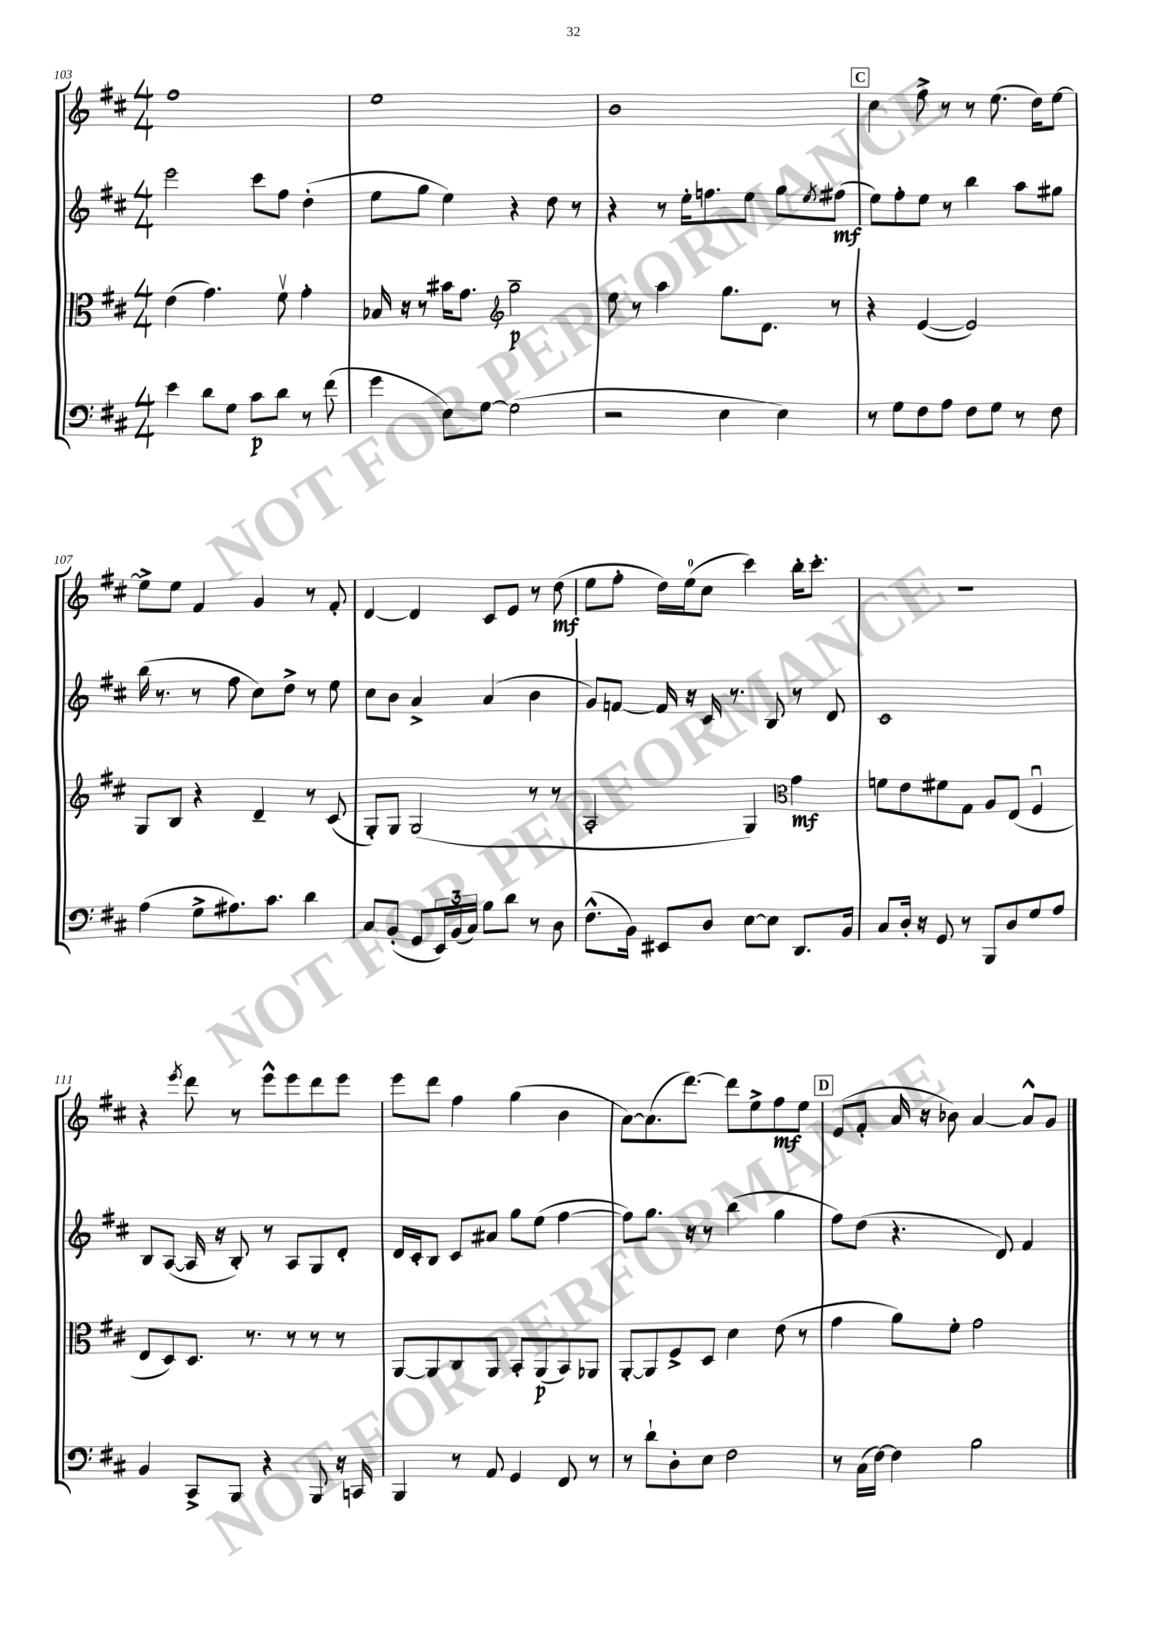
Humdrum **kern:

**kern	**kern	**kern	**kern
*staff4	*staff3	*staff2	*staff1
*clefF4	*clefC3	*clefG2	*clefG2
*k[f#c#]	*k[f#c#]	*k[f#c#]	*k[f#c#]
*M4/4	*M4/4	*M4/4	*M4/4
4e	(4e	2eee	1ff#
8d	4.g)	.	.
8G	.	.	.
8c#	.	8ccc#	.
8d	8f#v	8ff#	.
8r	4g'	(4dd'	.
(8f#	.	.	.
=	=	=	=
4g	16B-	8ee	1ee
.	16r	.	.
.	8r	8gg	.
8E)	16b#	4ee)	.
.	8.g	.	.
[8G	.	.	.
*	*clefG2	*	*
(2G]	2gg~	4r	.
.	.	8dd	.
.	.	8r	.
=	=	=	=
2r	8ee	4r	1b
.	8r	.	.
.	4aa	8r	.
.	.	16ee'	.
.	.	8.ff	.
4E	8.gg	.	.
.	.	8ee	.
.	8.d	.	.
4E)	.	8gg	.
.	.	8qee	.
.	8r	(8ff#	.
=	=	=	=
8r	4r	8ee)	4cc#
8G	.	8ff#'	.
8F#	([4e	8ee	8ff#^
8A	.	8r	8r
8F#	2e])	4bb	8r
8G	.	.	(8.ee
8r	.	8aa	.
.	.	.	16dd)
8F#	.	8gg#	[8ee
=	=	=	=
(4A	8G	(16bb	8ee^]
.	.	8.r	.
.	8B	.	8ee
8G^	4r	8r	4f#
8.A#)	.	8ff#	.
.	4d~	8cc#)	4g
8.c#	.	.	.
.	.	8dd^	.
4d	8r	8r	8r
.	(8c#	8ee	8f#'
=	=	=	=
8C#	8G')	8cc#	[4d
(8BB'	8G	8b	.
8GG	(2G	4a^	4d]
24EE)	.	.	.
(24BB	.	.	.
24C#)	.	.	.
8B	.	(4a	8c#
8d	.	.	8e
8r	8r	4b	8r
8D	8r	.	(8dd
=	=	=	=
(8.F#^^	2A'	8g)	8ee
.	.	[8f	8ff#'
16BB)	.	.	.
8EE#	.	16f]	16dd)
.	.	16r	(16ee
8D	.	16c#	8cc#
.	.	8.r	.
[8E	4G)	.	4ccc#)
8E]	.	8B	.
*	*clefC3	*	*
8.DD	4g	8r	16bb'
.	.	.	8.ccc#'
.	.	8d	.
16BB	.	.	.
=	=	=	=
8C#	8f	1c#	1r
16D'	8e	.	.
16r	.	.	.
8GG	8f#	.	.
8r	8G	.	.
8BBB	8A	.	.
8D	(8E	.	.
8G	4F#u	.	.
8A	.	.	.
=	=	=	=
4BB	8E	8B	4r
.	8D)	([8A	.
.	.	.	8qeee
8CC#^	8.D	16A]	8ddd
.	.	16r	.
8BBB	.	8B')	8r
.	8.r	.	.
4r	.	8r	8eee^^
.	8r	8A	8eee
8BBB	8r	8G	8ddd
16r	8r	8d'	8eee
16CC	.	.	.
=	=	=	=
4BBB	[8AA	16d	8eee
.	.	16c#'	.
.	8AA]	8B	8ddd
8r	8C#	8c#	4ff#
8AA	8AA	8a#	.
4GG	8BB'	8gg	(4gg
.	(8AA	(8ee	.
8FF#	8BB)	[4ff#	4b
8r	8AA-	.	.
=	=	=	=
8r	[8AA'	8ff#])	[8a)
8d`	8AA]	8.gg	(8.a]
8D'	8F#^	.	.
.	.	16r	[8.ddd)
8E	8D	8r	.
2F#	4d	(4bb	8ddd]
.	.	.	8ee^
.	(8e	4gg	8ff#
.	8r	.	8ee
=	=	=	=
8r	4g	8ff#)	(8e
(16C#	.	(8dd	8f#'
[16F#)	.	.	.
4F#]	8a)	4.r	16a
.	.	.	16r
.	8f#'	.	8b-)
2B	2g	.	[4a
.	.	8d)	.
.	.	4f#	8a^^]
.	.	.	8g
==	==	==	==
*-	*-	*-	*-
